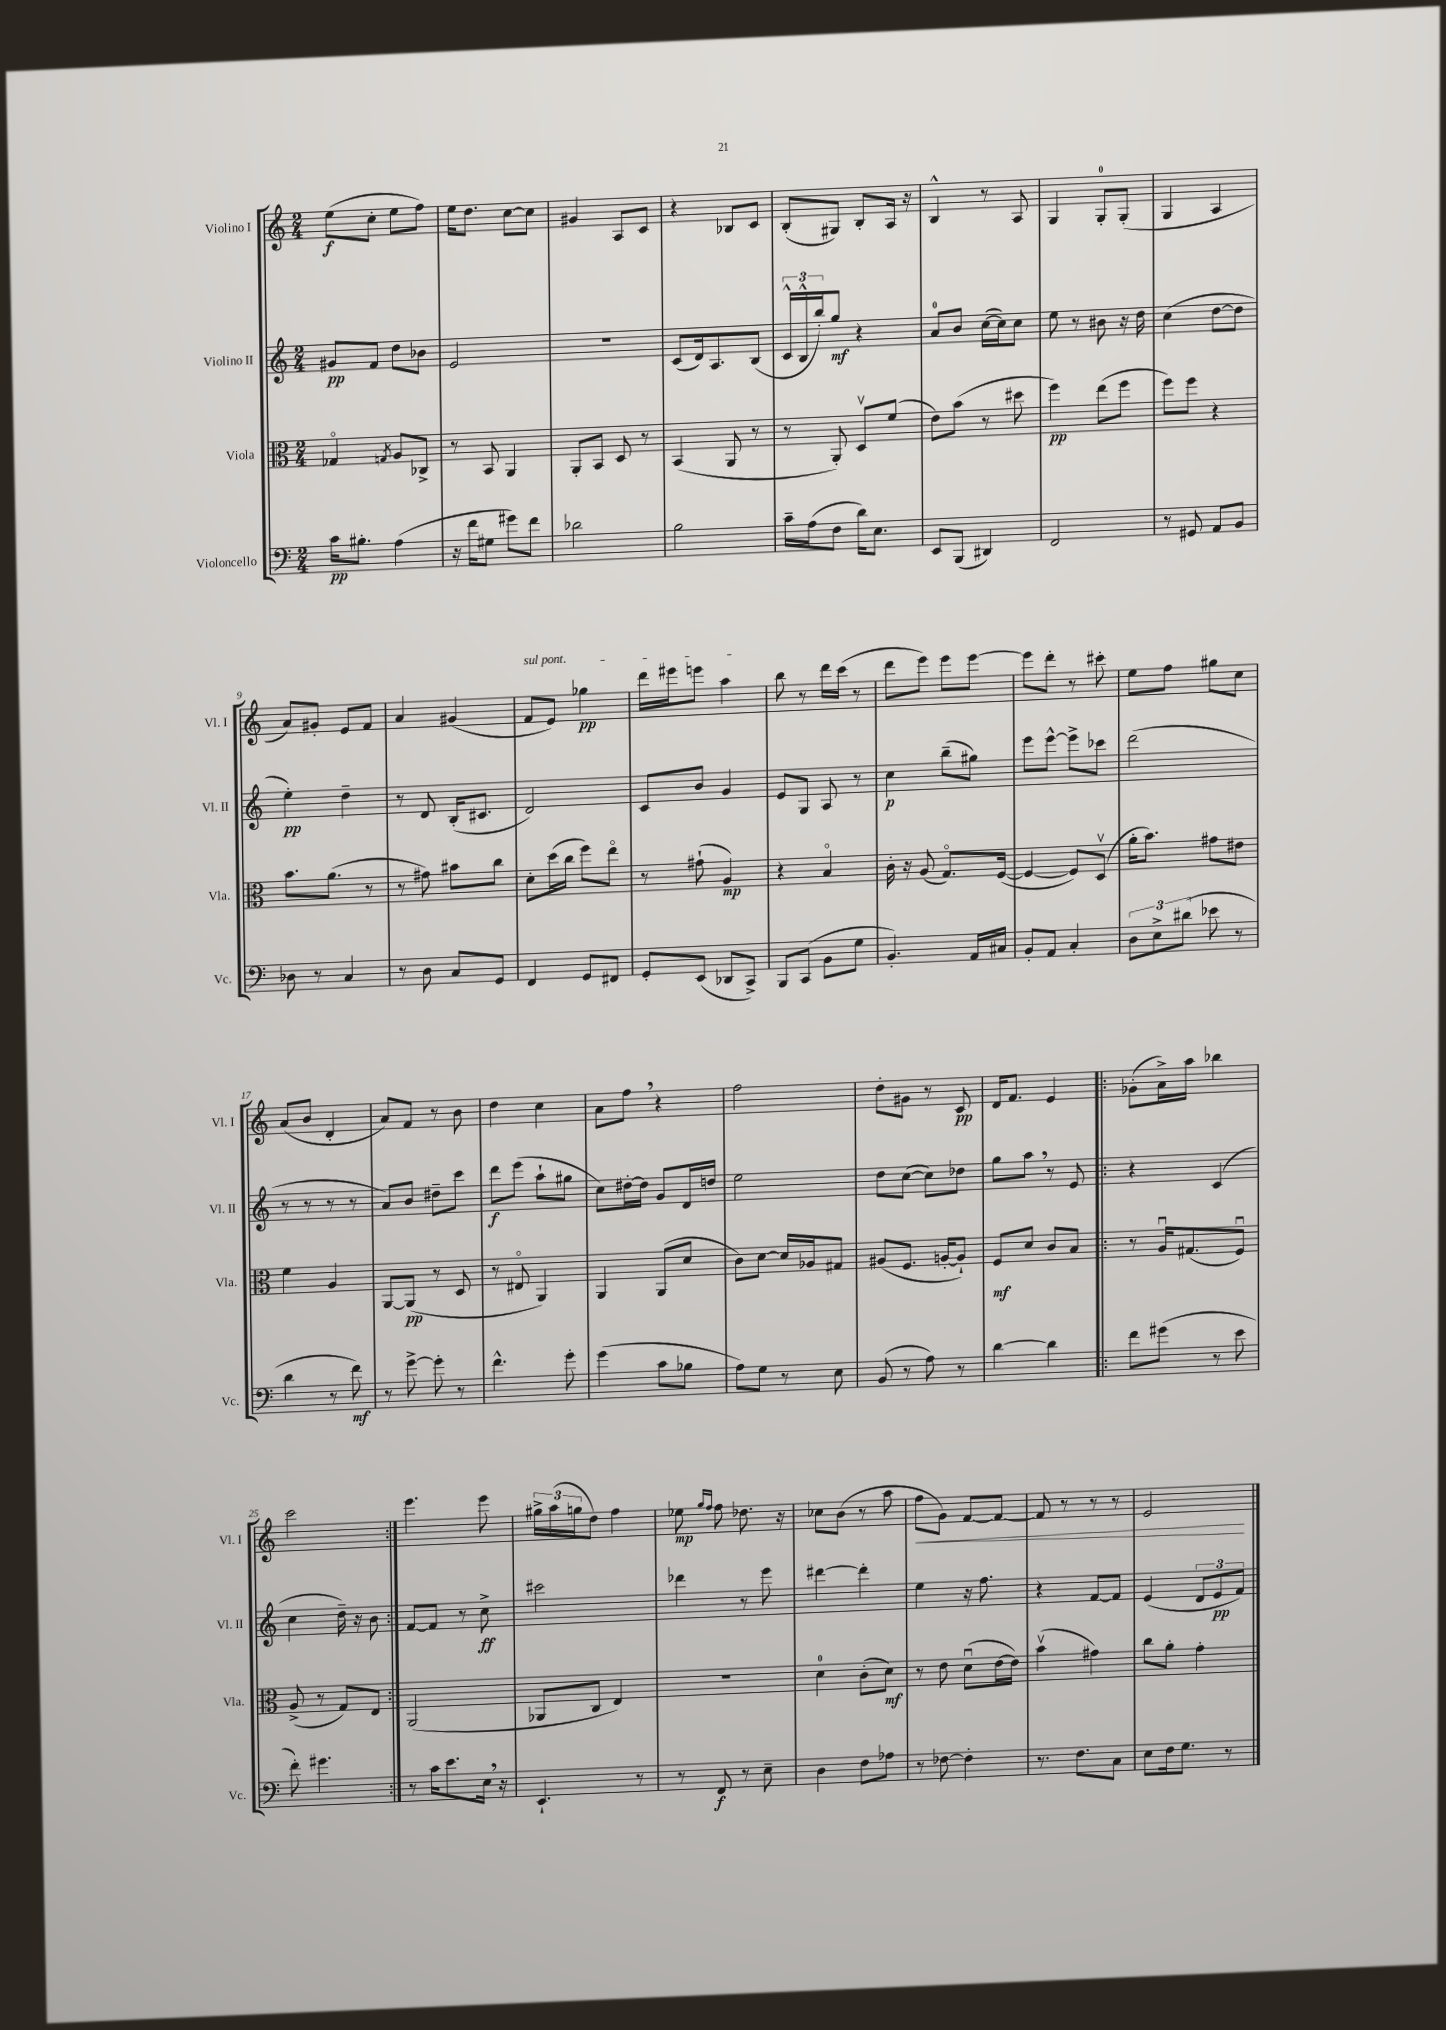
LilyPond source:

<<
\new StaffGroup <<
\new Staff = "s0" \with { instrumentName = "Violino I" shortInstrumentName = "Vl. I" } {
    \clef treble \key c \major \numericTimeSignature \time 2/4
    e''8\f( c''8-. e''8 f''8) |
    e''16 d''8. c''8~ c''8 |
    gis'4 a8 c'8 |
    r4 bes8 c'8 |
    b8-.( gis8) b8-. a16 r16 |
    b4-^ r8 a8 |
    g4 g8-0-. g8-.( |
    g4 a4 |
    a'8) gis'8-. e'8 f'8 |
    a'4 gis'4( |
    \once \override TextSpanner.bound-details.left.text = \markup { \italic "sul pont." } f'8\startTextSpan e'8) ges''4\pp |
    d'''16 eis'''16 e'''8 a''4\stopTextSpan |
    b''8 r8 d'''16 c'''16( r8 |
    d'''8 e'''8) e'''8 e'''8~ |
    e'''8 d'''8-. r8 cis'''8-. |
    e''8 f''8 gis''8 c''8 |
    a'8( b'8 d'4-. |
    a'8) f'8 r8 b'8 |
    d''4 c''4 |
    a'8 f''8 \breathe r4 |
    f''2 |
    d''8-. gis'8 r8 c'8\pp |
    d'16 f'8. e'4 |
    \repeat volta 2 { ges'8-.( a'16->) a''16 bes''4 |
    c'''2 | }
    e'''4. e'''8 |
    \tuplet 3/2 { gis''16-> a''16( g''16 } d''8) f''4 |
    ees''8\mp \grace { g''16 f''16 } f''8 des''8. r16 |
    ces''8 b'8( r8 a''8 |
    f''8\< g'8) f'8~ f'8~ |
    f'8 r8 r8 r8 |
    e'2\! \bar "|." |
}
\new Staff = "s1" \with { instrumentName = "Violino II" shortInstrumentName = "Vl. II" } {
    \clef treble \key c \major \numericTimeSignature \time 2/4
    gis'8\pp f'8 d''8 bes'8 |
    e'2 |
    R2 |
    c'8( d'16) a8. b8( |
    \tuplet 3/2 { c'16-^ b16-^ b''16-.) } g''8\mf r4 |
    a'8-0 b'8 c''16~( c''16) c''8 |
    e''8 r8 bis'8 r16 d''16 |
    c''4( d''8~ d''8 |
    e''4-.\pp) d''4-- |
    r8 d'8 b16-.( cis'8. |
    d'2) |
    c'8 b'8 g'4 |
    e'8 g8 a8 r8 |
    c''4\p b''8--( gis''8) |
    e'''8 e'''8~-^ e'''8-> ces'''8 |
    d'''2( |
    r8 r8 r8 r8 |
    a'8) b'8 dis''8-- c'''8 |
    d'''8\f e'''8( a''8-! gis''8 |
    c''8) dis''16~-. dis''16 g'8 d'16 d''16 |
    e''2 |
    d''8 c''8~( c''8) des''8 |
    g''8 a''8 \breathe r8 e'8 |
    \repeat volta 2 { r4 c'4( |
    c''4 d''16--) r16 b'8 | }
    f'8~ f'8 r8 c''8->\ff |
    cis'''2 |
    des'''4 r8 e'''8 |
    dis'''4~ dis'''4-. |
    e''4 r16 f''8. |
    r4 f'8~ f'8 |
    e'4( \tuplet 3/2 { d'8 e'8\pp f'8) } \bar "|." |
}
\new Staff = "s2" \with { instrumentName = "Viola" shortInstrumentName = "Vla." } {
    \clef alto \key c \major \numericTimeSignature \time 2/4
    ges4\flageolet \acciaccatura { g8 } a8 ces8-> |
    r8 b,8 a,4 |
    a,8-. b,8 d8 r8 |
    b,4( a,8 r8 |
    r8 a,8-.) d8\upbow f'8( |
    e'8) b'8( r8 dis''8 |
    f''4\pp) e''8( f''8 |
    f''8) f''8 r4 |
    b'8. a'8.( r8 |
    r8 gis'8) bis'8 c''8 |
    d'8-. d''16( c''16 f''8) e''8\flageolet |
    r8 gis'8-!( a4\mp) |
    r4 b4\flageolet |
    c'16-. r16 a8( g8.\flageolet) f16~( |
    f4~ f8) d8\upbow( |
    a'16-. b'8.) gis'8 eis'8 |
    f'4 a4 |
    a,8~ a,8\pp( r8 d8 |
    r8 eis8\flageolet a,4) |
    a,4 a,8( d'8 |
    c'8) d'8~ d'16 aes16 gis8 |
    ais8( f8. a16~-. a8-!) |
    f8\mf d'8 c'8 b8 |
    \repeat volta 2 { r8 a16\downbow gis8.( f8\downbow) |
    a8->( r8 g8) e8 | }
    a,2( |
    aes,8 c8 e4) |
    R2 |
    d'4-0 c'8-.( d'8\mf) |
    r8 e'8 d'8\downbow( e'16~ e'16) |
    b'4\upbow( gis'4) |
    c''8 a'8-. g'4-. \bar "|." |
}
\new Staff = "s3" \with { instrumentName = "Violoncello" shortInstrumentName = "Vc." } {
    \clef bass \key c \major \numericTimeSignature \time 2/4
    c'16\pp bis8.-. a4( |
    r16 f'16 gis8 gis'8) f'8 |
    des'2 |
    b2 |
    c'16-- a16( f8 d'16) e8. |
    e,8 b,,8( dis,4) |
    f,2 |
    r8 gis,8 a,8 b,8 |
    des8 r8 c4 |
    r8 d8 c8 g,8 |
    f,4 g,8 fis,8 |
    g,8-. e,8( des,8 c,8->) |
    b,,8 c,8( b,8 g8 |
    b,4.-.) a,16 cis16 |
    b,8-. a,8 c4-. |
    \tuplet 3/2 { d8 e8-> dis'8( } ees'8 r8 |
    d'4 r8 f'8\mf) |
    r8 g'8~-> g'8-. r8 |
    f'4.-^ g'8-. |
    g'4( c'8 bes8 |
    a8) g8 r8 e8 |
    b,8( r8 a8) r8 |
    d'4~ d'4 |
    \repeat volta 2 { f'8 gis'8( r8 e'8 |
    f'8-.) gis'4. | }
    r8 c'16 e'8. e16 \breathe r16 |
    e,4.-! r8 |
    r8 f,8\f r8 e8-- |
    d4 f8 aes8 |
    r8 fes8~ fes4-. |
    r8. f8. c8 |
    e8 f16 g8. r8 \bar "|." |
}
>>
>>
